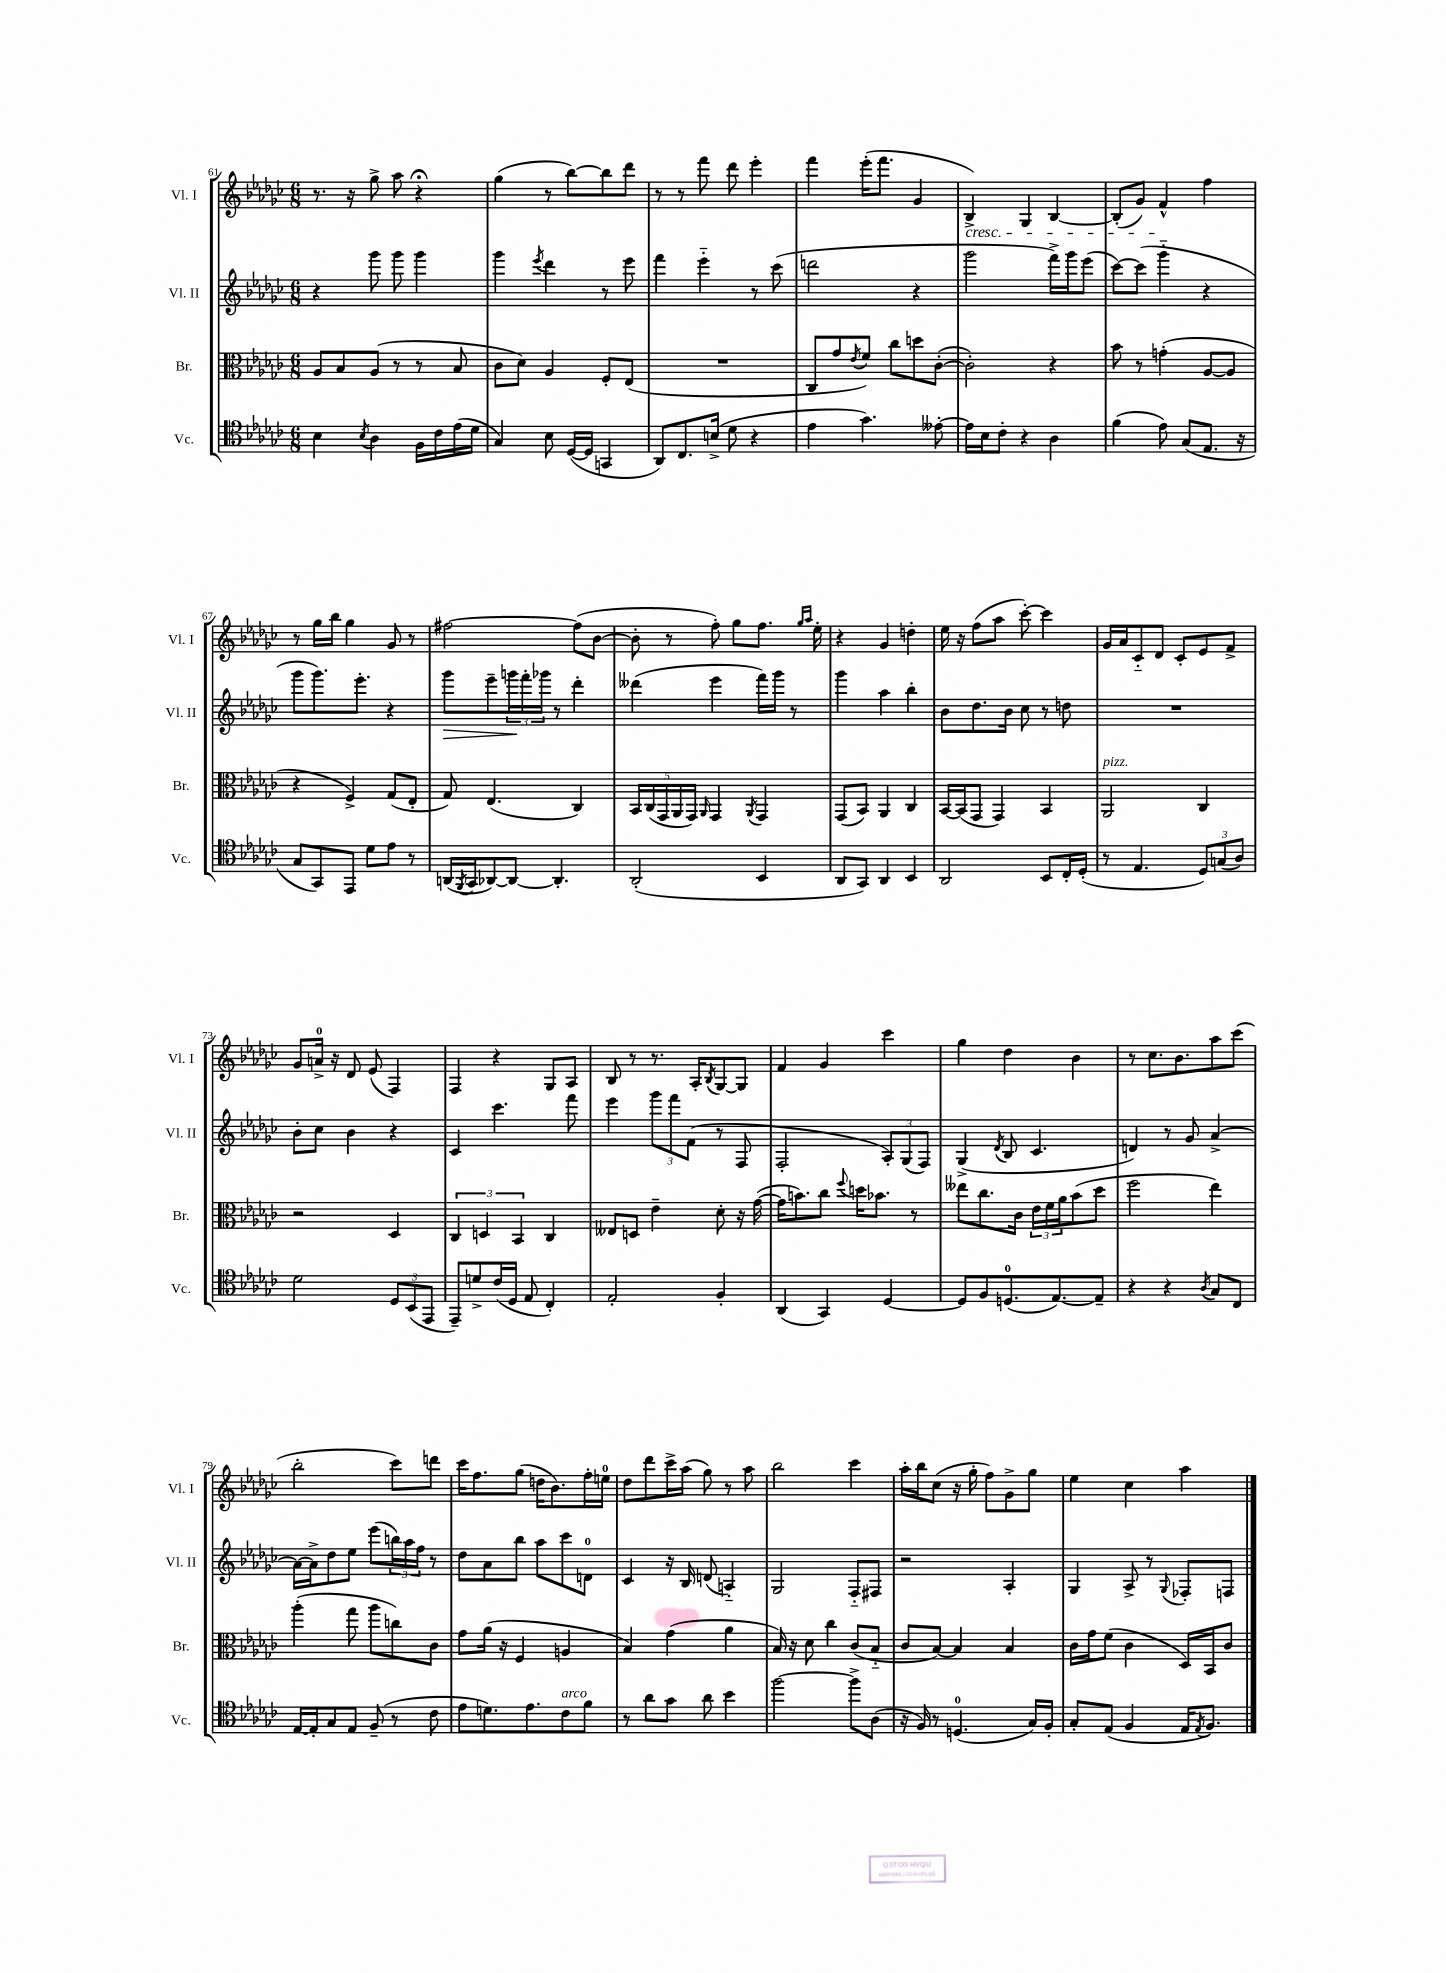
<<
\new StaffGroup <<
\new Staff = "s0" \with { instrumentName = "Vl. I" shortInstrumentName = "Vl. I" } {
    \clef treble \key ges \major \numericTimeSignature \time 6/8
    r8. r16 ges''8-> aes''8 r4\fermata |
    ges''4( r8 bes''8~) bes''8 des'''8 |
    r8 r8 f'''8 des'''8 ees'''4-. |
    f'''4 ees'''16-.( f'''8. ges'4 |
    bes4->\cresc) ges4 bes4~ |
    bes8-.( ges'8) f'4-^\! f''4 |
    r8 ges''16 bes''16 ges''4 ges'8 r8 |
    fis''2~ fis''8( bes'8~ |
    bes'8-. r8 f''8-.) ges''8 f''8. \grace { ges''16 aes''16 } ees''16-. |
    r4 ges'4 d''4-. |
    ees''16 r16 f''8( aes''8 ces'''8~-.) ces'''4 |
    ges'16 aes'16 ces'8-_ des'8 ces'8-. ees'8 f'8-> |
    ges'8 a'16-0-> r16 des'8 ees'8( f4) |
    f4 r4 ges8 aes8 |
    bes8 r8 r8. aes16-. \acciaccatura { bes8 } ges8~ ges8 |
    f'4 ges'4 ces'''4 |
    ges''4 des''4 bes'4 |
    r8 ces''8. bes'8. aes''8 ces'''8( |
    bes''2-. ces'''8) d'''8 |
    ces'''16 f''8. ges''8( d''16 bes'8.) f''16-. e''16-0 |
    des''8 des'''8 ces'''16-> aes''16( ges''8) r8 aes''8 |
    bes''2 ces'''4 |
    aes''16-. bes''16 ces''8( r16 ges''16-. f''8) ges'8-> ges''8 |
    ees''4 ces''4 aes''4 \bar "|." |
}
\new Staff = "s1" \with { instrumentName = "Vl. II" shortInstrumentName = "Vl. II" } {
    \clef treble \key ges \major \numericTimeSignature \time 6/8
    r4 ges'''8 ges'''8 ges'''4 |
    ges'''4 \acciaccatura { ees'''8 } des'''4 r8 ees'''8 |
    f'''4 ees'''4-_ r8 ces'''8( |
    d'''2 r4 |
    ges'''2 f'''16->) ges'''16 ees'''8( |
    ces'''8~) ces'''8( ges'''4-_ r4 |
    ges'''8 ges'''8.) ees'''8.-. r4 |
    ges'''8\> ees'''8-- \tuplet 3/2 { g'''16\! f'''16-. ges'''16 } r8 des'''4-. |
    deses'''4( ees'''4 f'''16) ges'''16 r8 |
    ges'''4 aes''4 bes''4-. |
    bes'8 des''8. bes'16 ces''8 r8 d''8 |
    R2. |
    bes'8-. ces''8 bes'4 r4 |
    ces'4 ces'''4. f'''8 |
    ees'''4 \tuplet 3/2 { ges'''8 f'''8 f'8( } r8 f8 |
    f2-. \tuplet 3/2 { aes8-.) ges8( f8) } |
    ges4->( \acciaccatura { des'8 } bes8 ces'4. |
    d'4) r8 ges'8 aes'4~-> |
    aes'16~ aes'16-> des''8 ees''8 ees'''8( \tuplet 3/2 { b''16) aes''16 f''16 } r8 |
    des''8 aes'8 bes''8 aes''8 ces'''8 d'8-0 |
    ces'4 r16 bes16 d'8( a4-_) |
    ges2 f8-_ fis8 |
    r2 aes4-. |
    ges4 aes8-> r8 \appoggiatura { ges8 } fes8-. f8 \bar "|." |
}
\new Staff = "s2" \with { instrumentName = "Br." shortInstrumentName = "Br." } {
    \clef alto \key ges \major \numericTimeSignature \time 6/8
    aes8 bes8 aes8( r8 r8 bes8 |
    ces'8 des'8) aes4 f8-. ees8( |
    R2. |
    ces8 ges'8 \acciaccatura { ees'8 } f'8) ces''8 d''8 ces'8~-.( |
    ces'2-.) r4 |
    bes'8 r8 g'4-.( aes8~ aes8 |
    r4 f4->) ges8( ees8-. |
    ges8) ees4.( ces4) |
    \tuplet 5/4 { bes,16 ces16( ges,16 aes,16 ges,16) } \grace { aes,16 } ges,4 \acciaccatura { aes,8 } ges,4 |
    ges,8( bes,8) aes,4 ces4 |
    bes,16~ bes,16( ges,8 ges,4) bes,4 |
    aes,2^\markup { \italic "pizz." } ces4 |
    r2 des4 |
    \tuplet 3/2 { ces4 d4 bes,4 } ces4 |
    eeses8 d8 ees'4-- des'8-. r16 ges'16~( |
    ges'16 b'8.) ces''8 \appoggiatura { f''8 } d''16 bes'8. r8 |
    eeses''8 ces''8. ces'16 \tuplet 3/2 { ees'16 f'16 aes'16 } bes'8( des''8 |
    f''2 ees''4) |
    aes''4-.( ges''8 aes''8 c''8) ces'8 |
    ges'8 aes'16( r16 f4 a4 |
    bes4) ges'4( aes'4 |
    bes16) r16 des'8 ces''4 ces'8( bes8-_ |
    ces'8 bes8~) bes4 bes4 |
    ces'16 ges'16 f'8( ces'4 des16) bes,16 ces'8 \bar "|." |
}
\new Staff = "s3" \with { instrumentName = "Vc." shortInstrumentName = "Vc." } {
    \clef tenor \key ges \major \numericTimeSignature \time 6/8
    bes4 \acciaccatura { bes8 } aes4 f16 ces'16 ees'16( des'16 |
    ges4) bes8 des16~( des16 g,4 |
    aes,8) ces8. b16->( des'8 r4 |
    ees'4 ges'4.) eeses'8~-. |
    eeses'16 bes16 ces'8-. r4 aes4 |
    f'4( ees'8) ges8( ees8. r16 |
    ges8 ges,8) ees,8 des'8 ees'8 r8 |
    a,16( \acciaccatura { f,8 } ges,16 aes,8~) aes,8~ aes,4.-. |
    aes,2-.( bes,4 |
    aes,8 ges,8) aes,4 bes,4 |
    aes,2 bes,8 ces16-. des16-.( |
    r8 ees4. \tuplet 3/2 { des8) g8( aes8) } |
    des'2 \tuplet 3/2 { des8 bes,8( ees,8 } |
    ees,8--) d'8-> ces'16( des16 ees8 ces4-.) |
    ees2-. f4-. |
    aes,4( ges,4) des4~ |
    des8 f8 d8.-0( ees8.~) ees8-- |
    r4 r4 \acciaccatura { aes8 } ges8 ces8 |
    ees16~ ees16-. ges8 ees8 f8--( r8 ces'8 |
    ees'8 d'8.) ees'8. ces'8^\markup { \italic "arco" } f'8 |
    r8 aes'8 ges'8 aes'8 bes'4 |
    f''2~ f''8-> aes8( |
    r16 f16) r8 d4.-0( ges16) f16-. |
    ges8-. ees8( f4 ees16 \acciaccatura { ees8 } f8.) \bar "|." |
}
>>
>>
\layout { \context { \Score currentBarNumber = #61 } }
